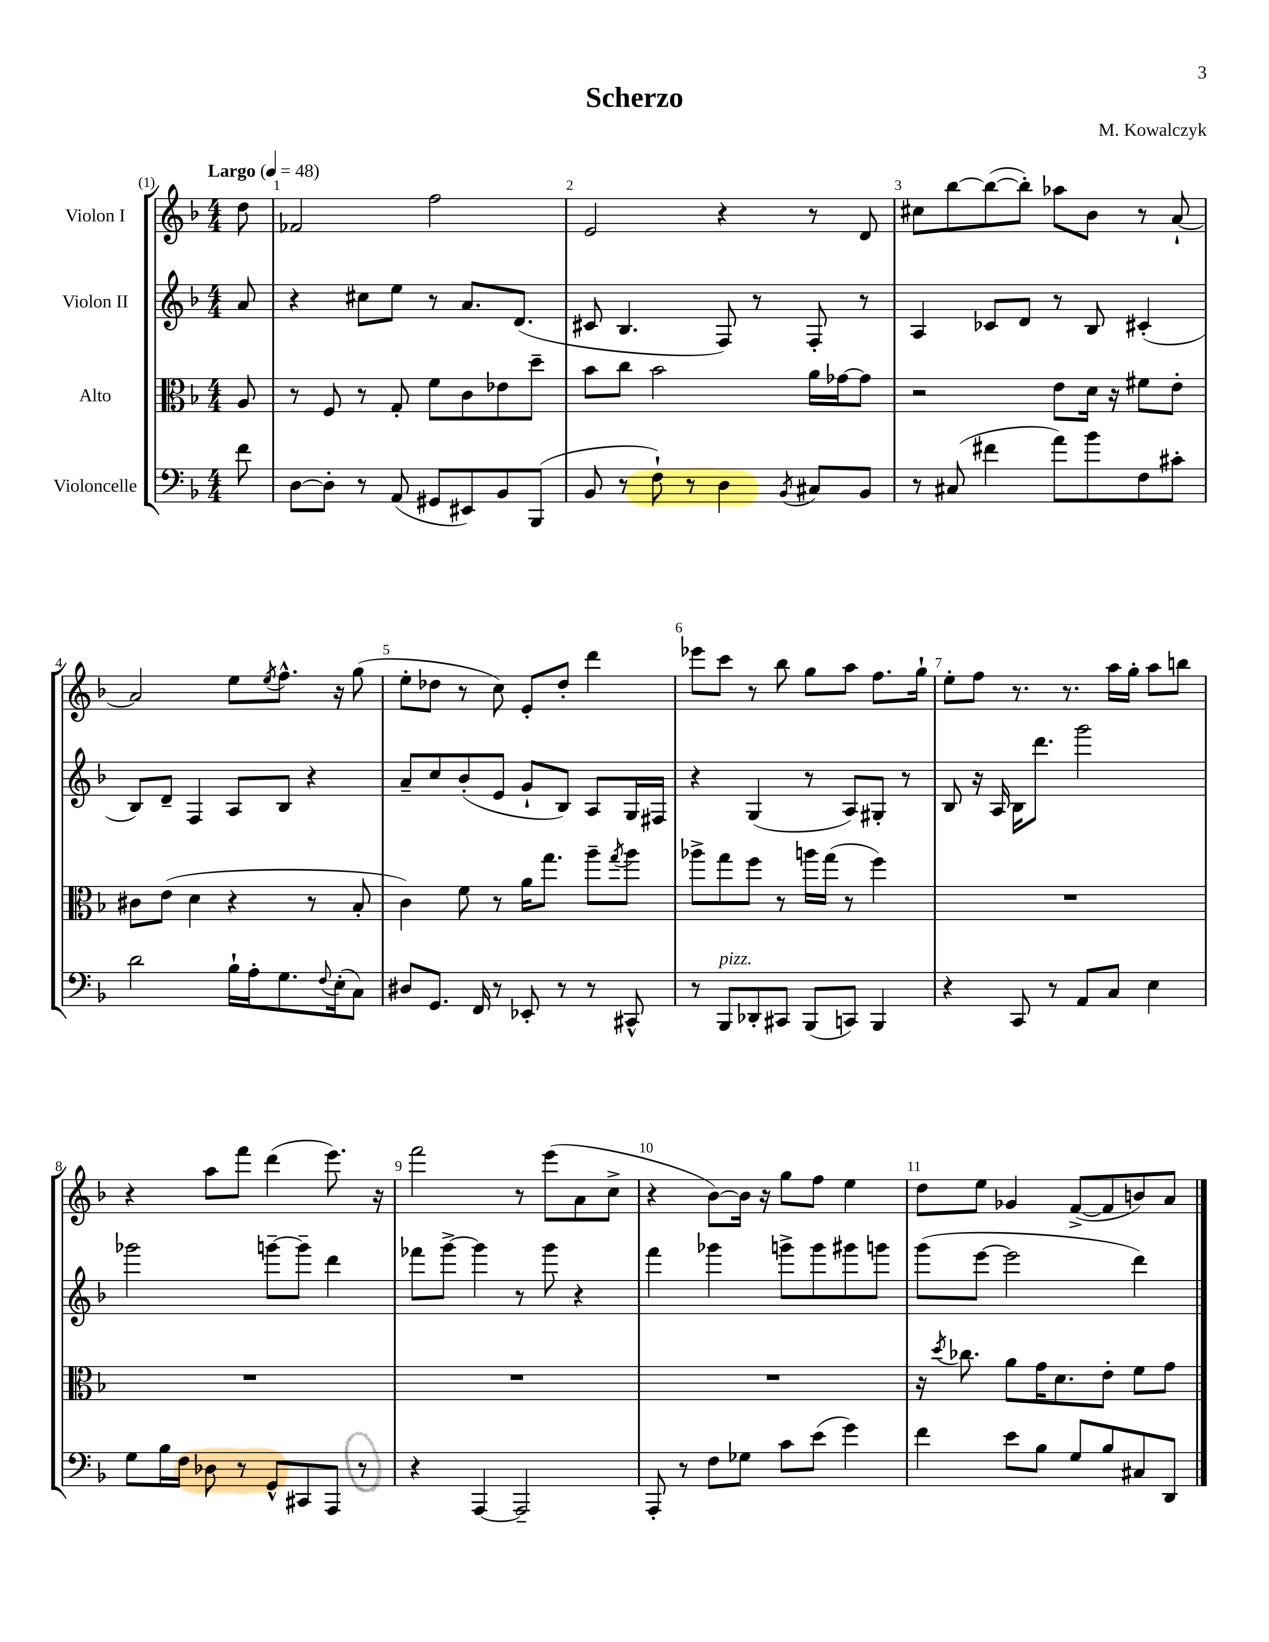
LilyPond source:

\header { title = "Scherzo" composer = "M. Kowalczyk" }
<<
\new StaffGroup <<
\new Staff = "s0" \with { instrumentName = "Violon I" } {
    \clef treble \key f \major \numericTimeSignature \time 4/4 \partial 8 \tempo "Largo" 4 = 48
    d''8 |
    fes'2 f''2 |
    e'2 r4 r8 d'8 |
    cis''8 bes''8~ bes''8~( bes''8-.) aes''8 bes'8 r8 a'8~-! |
    a'2 e''8 \acciaccatura { e''8 } f''8.-^ r16 g''8( |
    e''8-. des''8 r8 c''8) e'8-. des''8-. d'''4 |
    ees'''8 c'''8 r8 bes''8 g''8 a''8 f''8. g''16-! |
    e''8-. f''8 r8. r8. a''16 g''16-. a''8 b''8 |
    r4 a''8 f'''8 d'''4( e'''8.) r16 |
    f'''2 r8 e'''8( a'8 c''8-> |
    r4 bes'8~) bes'16 r16 g''8 f''8 e''4 |
    d''8 e''8 ges'4 f'8~->( f'8 b'8) a'8 \bar "|." |
}
\new Staff = "s1" \with { instrumentName = "Violon II" } {
    \clef treble \key f \major \numericTimeSignature \time 4/4 \partial 8
    a'8 |
    r4 cis''8 e''8 r8 a'8. d'8.( |
    cis'8 bes4. f8) r8 f8-. r8 |
    a4 ces'8 d'8 r8 bes8 cis'4-.( |
    bes8) d'8-- f4 a8 bes8 r4 |
    a'8-- c''8 bes'8-.( e'8 g'8-! bes8) a8 g16 fis16 |
    r4 g4( r8 a8) gis8-. r8 |
    bes8 r16 a16 bes16 d'''8. g'''2 |
    ges'''2 g'''8~-- g'''8-- d'''4 |
    fes'''8 g'''8~-> g'''4 r8 g'''8 r4 |
    f'''4 ges'''4 g'''8-> g'''8 gis'''8 g'''8 |
    g'''8( e'''8~ e'''2 d'''4) \bar "|." |
}
\new Staff = "s2" \with { instrumentName = "Alto" } {
    \clef alto \key f \major \numericTimeSignature \time 4/4 \partial 8
    a8 |
    r8 f8 r8 g8-. f'8 c'8 ees'8 d''8-- |
    bes'8 c''8 bes'2 a'16 ges'16~ ges'8 |
    r2 e'8 d'16 r16 fis'8 e'8-. |
    cis'8 e'8( d'4 r4 r8 bes8-. |
    c'4) f'8 r8 a'16 g''8. a''8-- \acciaccatura { g''8 } a''8 |
    aes''8-> g''8 f''8 r8 a''16 g''16( r8 f''4) |
    R1 |
    R1 |
    R1 |
    R1 |
    r16 \acciaccatura { d''8 } ces''8. a'8 g'16 d'8. e'8-. f'8 g'8 \bar "|." |
}
\new Staff = "s3" \with { instrumentName = "Violoncelle" } {
    \clef bass \key f \major \numericTimeSignature \time 4/4 \partial 8
    f'8 |
    d8~ d8-. r8 a,8( gis,8 eis,8) bes,8 bes,,8( |
    bes,8 r8 f8-!) r8 d4 \acciaccatura { bes,8 } cis8 bes,8 |
    r8 cis8( fis'4 a'8) bes'8 f8 cis'8-. |
    d'2 bes16-! a16-. g8. \appoggiatura { f8 } e16-.( c8) |
    dis8 g,8. f,16 r8 ees,8-. r8 r8 cis,8-^ |
    r8 bes,,8^\markup { \italic "pizz." } des,8-. cis,8 bes,,8( c,8) bes,,4 |
    r4 c,8 r8 a,8 c8 e4 |
    g8 bes16 f16 des8 r8 g,8-^ cis,8 a,,8 r8 |
    r4 a,,4~ a,,2-- |
    a,,8-. r8 f8 ges8 c'8 e'8( g'4) |
    f'4 e'8 bes8 g8 bes8 cis8 d,8 \bar "|." |
}
>>
>>
\layout { \context { \Score \override BarNumber.break-visibility = ##(#f #t #t) barNumberVisibility = #all-bar-numbers-visible } }
